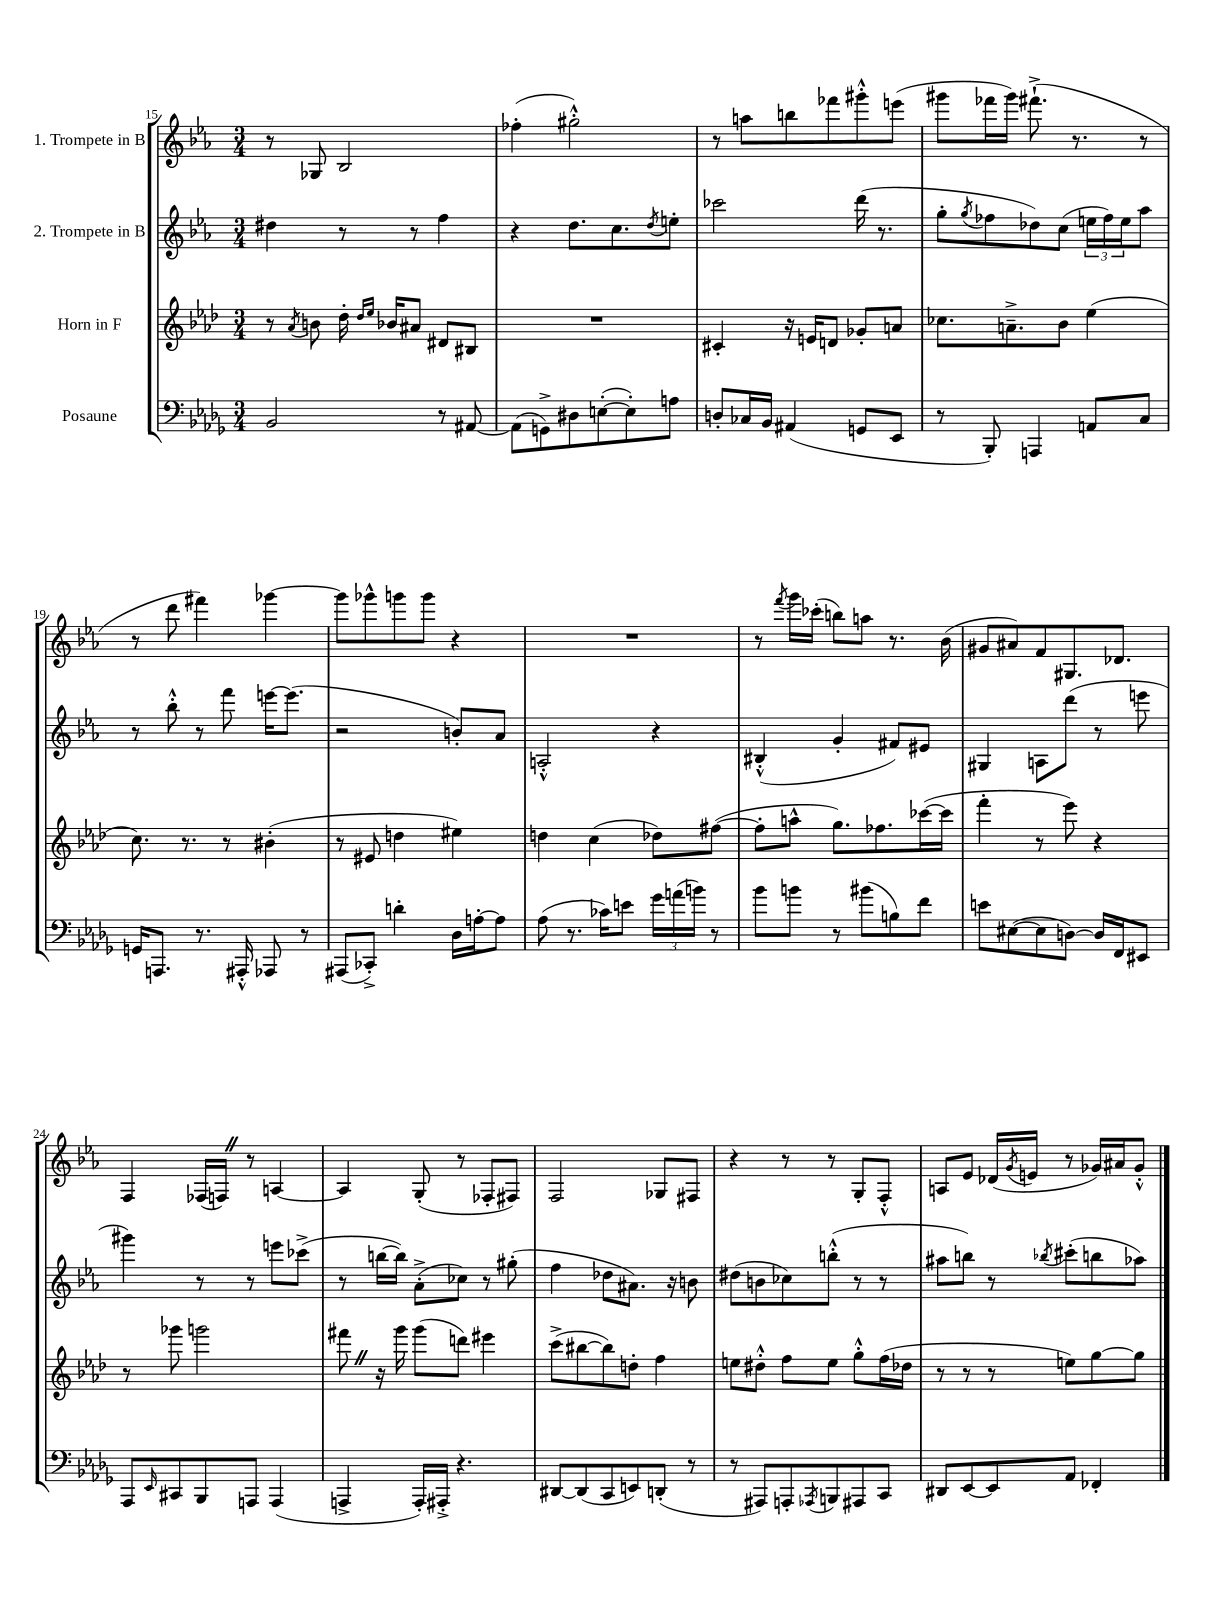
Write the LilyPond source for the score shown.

<<
\new StaffGroup <<
\new Staff = "s0" \with { instrumentName = "1. Trompete in B" } {
    \clef treble \key ees \major \numericTimeSignature \time 3/4
    r8 ges8 bes2 |
    fes''4-.( gis''2-.-^) |
    r8 a''8 b''8 fes'''8 gis'''8-.-^ e'''8( |
    gis'''8 fes'''16 gis'''16) fis'''8.-!->( r8. r8 |
    r8 d'''8 fis'''4) ges'''4~ |
    ges'''8 ges'''8-^ g'''8 g'''8 r4 |
    R2. |
    r8 \acciaccatura { f'''8 } g'''16 ces'''16-.( b''8) a''8 r8. bes'16( |
    gis'8 ais'8) f'8 gis8. des'8. |
    f4 fes16( f16) \once \override BreathingSign.text = \markup { \musicglyph "scripts.caesura.straight" } \breathe r8 a4~ |
    a4 g8-.( r8 fes8-. fis8) |
    f2 ges8 fis8 |
    r4 r8 r8 g8-. f8-.-^ |
    a8 ees'8 des'16( \acciaccatura { g'8 } e'16 r8 ges'16) ais'16 ges'8-.-^ \bar "|." |
}
\new Staff = "s1" \with { instrumentName = "2. Trompete in B" } {
    \clef treble \key ees \major \numericTimeSignature \time 3/4
    dis''4 r8 r8 f''4 |
    r4 d''8. c''8. \acciaccatura { d''8 } e''8-. |
    ces'''2 d'''16( r8. |
    g''8-. \acciaccatura { g''8 } fes''8 des''8) c''8( \tuplet 3/2 { e''16 fes''16) e''16 } aes''8 |
    r8 bes''8-.-^ r8 f'''8 e'''16~ e'''8.( |
    r2 b'8-.) aes'8 |
    a2-.-^ r4 |
    bis4-.-^( g'4-. fis'8) eis'8 |
    gis4 a8 d'''8( r8 e'''8 |
    gis'''4) r8 r8 e'''8 ces'''8->( |
    r8 b''16~ b''16) aes'8-.->( ces''8) r8 gis''8-.( |
    f''4 des''8 ais'8.) r16 b'8 |
    dis''8( b'8 ces''8) b''8-.-^( r8 r8 |
    ais''8 b''8) r8 \acciaccatura { bes''8 } cis'''8-.( b''8 aes''8) \bar "|." |
}
\new Staff = "s2" \with { instrumentName = "Horn in F" } {
    \clef treble \key aes \major \numericTimeSignature \time 3/4
    r8 \acciaccatura { aes'8 } b'8 des''16-. \grace { des''16 ees''16 } bes'16 ais'8 dis'8 bis8 |
    R2. |
    cis'4-. r16 e'16 d'8 ges'8-. a'8 |
    ces''8. a'8.---> bes'8 ees''4( |
    c''8.) r8. r8 bis'4-.( |
    r8 eis'8 d''4 eis''4) |
    d''4 c''4( des''8) fis''8~( |
    fis''8-. a''8-^ g''8.) fes''8. ces'''16~( ces'''16 |
    f'''4-. r8 ees'''8) r4 |
    r8 ges'''8 g'''2 |
    fis'''8 \once \override BreathingSign.text = \markup { \musicglyph "scripts.caesura.straight" } \breathe r16 g'''16 g'''8( d'''8) eis'''4 |
    c'''8->( bis''8~ bis''8) d''8-. f''4 |
    e''8 dis''8-.-^ f''8 e''8 g''8-.-^ f''16( des''16 |
    r8 r8 r8 e''8) g''8~ g''8 \bar "|." |
}
\new Staff = "s3" \with { instrumentName = "Posaune" } {
    \clef bass \key des \major \numericTimeSignature \time 3/4
    bes,2 r8 ais,8~ |
    ais,8( g,8->) dis8 e8~-.( e8-.) a8 |
    d8-. ces16 bes,16 ais,4( g,8 ees,8 |
    r8 bes,,8-.) a,,4 a,8 c8 |
    g,16 a,,8. r8. ais,,16-.-^ aes,,8 r8 |
    ais,,8( ces,8-.->) d'4-. des16 a16~-. a8 |
    aes8( r8. ces'16) e'8 \tuplet 3/2 { ges'16 a'16( b'16) } r8 |
    bes'8 b'8 r8 bis'8( b8) f'8 |
    e'8 eis8~( eis8 d8~) d16 f,16 eis,8 |
    aes,,8 \grace { ees,16 } cis,8 bes,,8 a,,8 a,,4( |
    a,,4-> a,,16-.) ais,,16-.-> r4. |
    dis,8~ dis,8( c,8 e,8) d,8-.( r8 |
    r8 ais,,8) a,,8-. \acciaccatura { aes,,8 } b,,8 ais,,8 c,8 |
    dis,8 ees,8~ ees,8 aes,8 fes,4-. \bar "|." |
}
>>
>>
\layout { \context { \Score currentBarNumber = #15 } }
